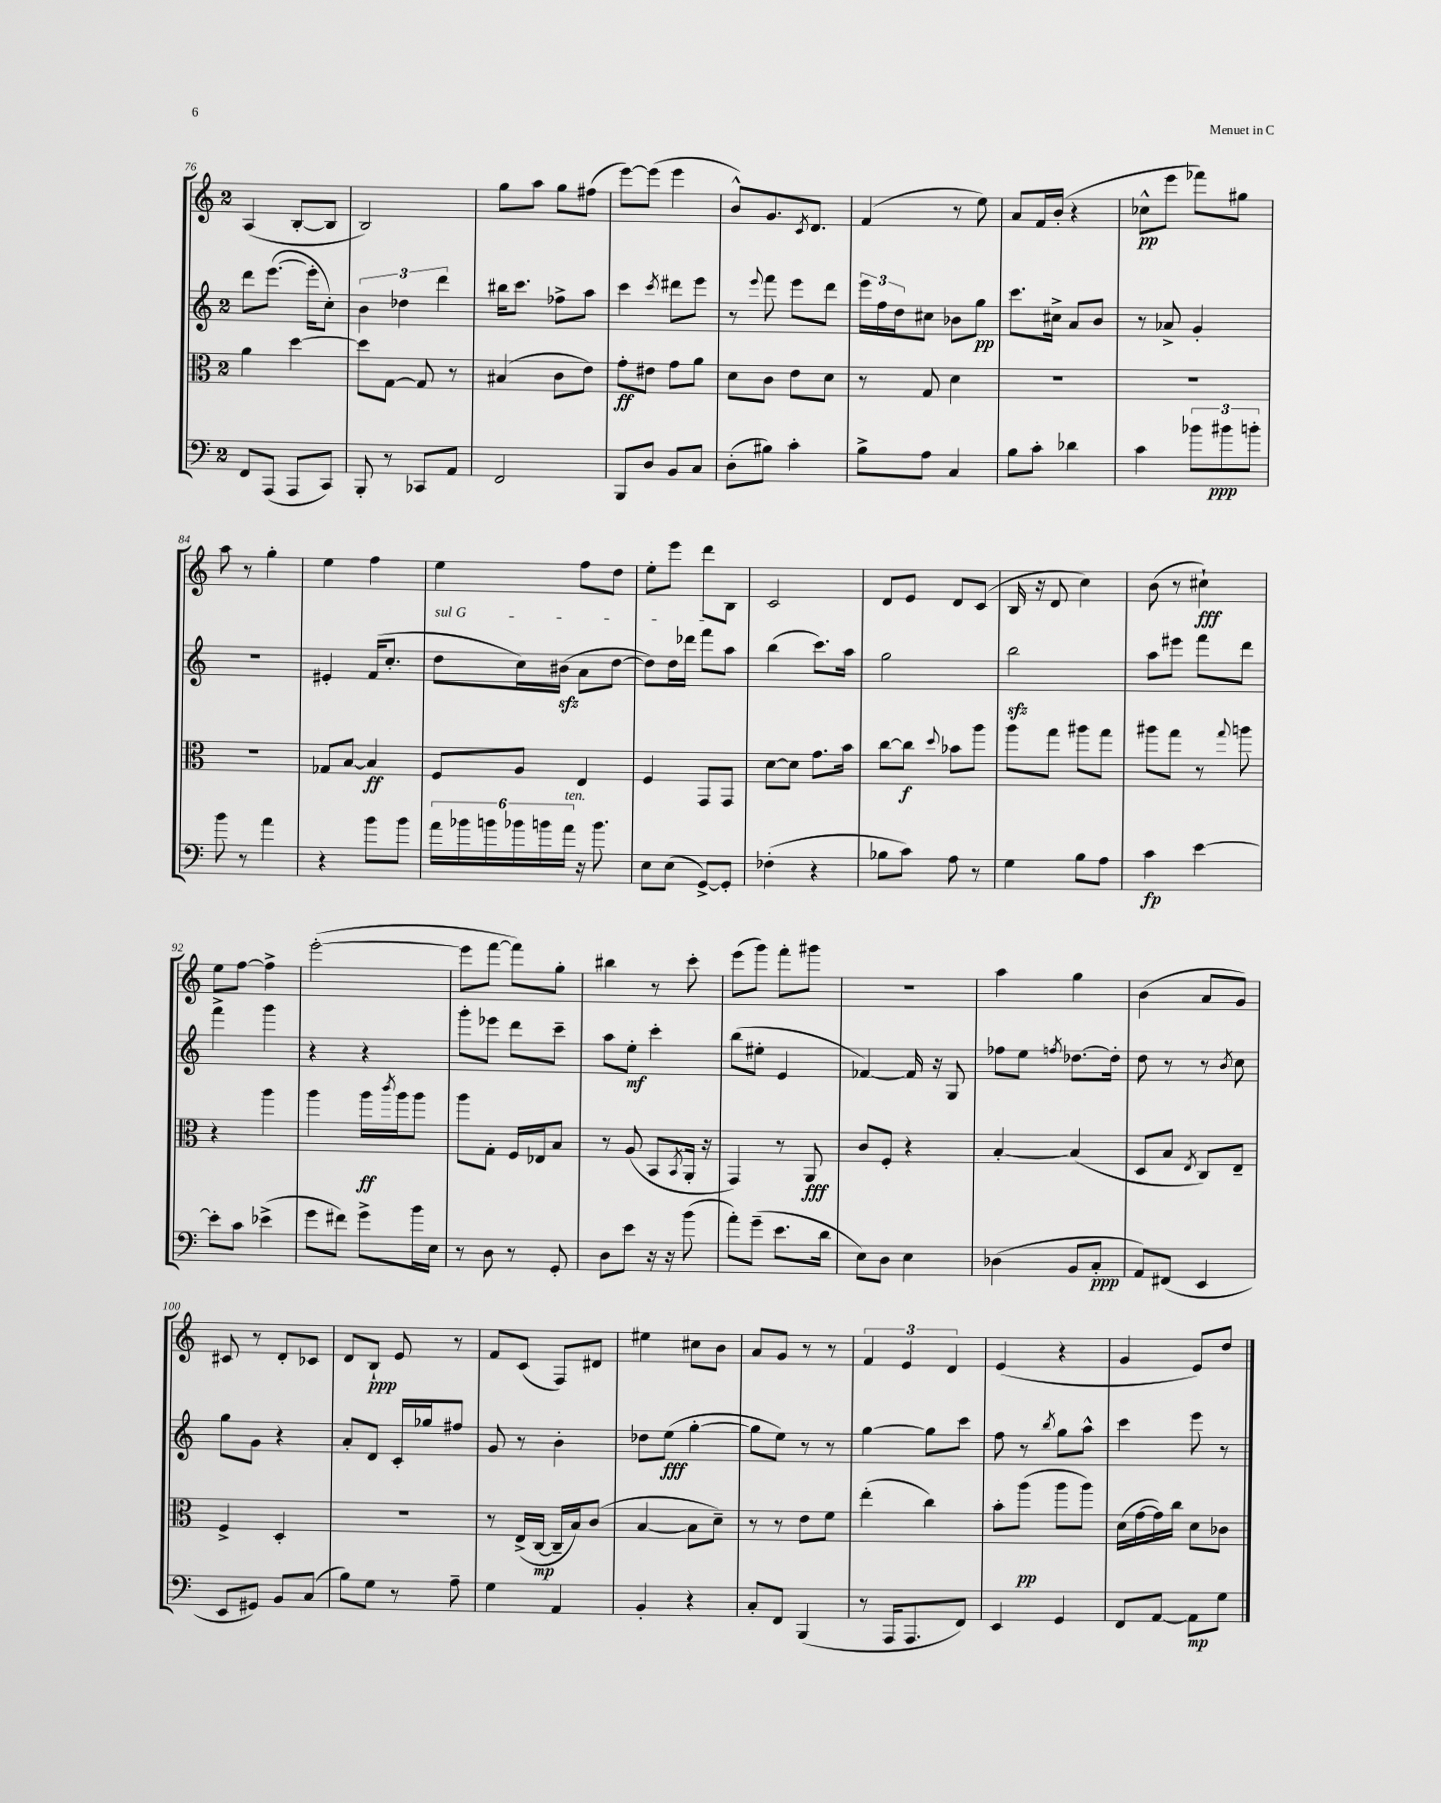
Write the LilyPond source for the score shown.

<<
\new StaffGroup <<
\new Staff = "s0" {
    \clef treble \key c \major \once \override Staff.TimeSignature.style = #'single-digit \time 2/4
    a4( b8~-. b8 |
    b2) |
    g''8 a''8 g''8 fis''8( |
    e'''8~) e'''8( e'''4 |
    b'8-^) g'8. \acciaccatura { c'8 } d'8. |
    f'4( r8 e''8) |
    a'8 f'16 b'16-.( r4 |
    ces''8-^\pp e'''8 fes'''8) gis''8 |
    a''8 r8 g''4-. |
    e''4 f''4 |
    e''4 f''8 d''8 |
    e''8-. e'''8 d'''8 b8 |
    c'2 |
    d'8 e'8 d'8 c'8( |
    b16 r16 d'8 c''4) |
    b'8( r8 cis''4-!\fff) |
    e''8 f''8~ f''4-> |
    e'''2~-.( |
    e'''8 f'''8~ f'''8) g''8-. |
    bis''4 r8 c'''8-. |
    e'''8( g'''8) f'''8-. gis'''8 |
    r2 |
    a''4 g''4 |
    b'4( a'8 g'8) |
    cis'8 r8 d'8-. ces'8 |
    d'8 b8-!\ppp e'8 r8 |
    f'8 c'8( f8) dis'8 |
    eis''4 cis''8 b'8 |
    a'8 g'8 r8 r8 |
    \tuplet 3/2 { f'4 e'4 d'4 } |
    e'4( r4 |
    g'4 e'8) d''8 \bar "|." |
}
\new Staff = "s1" {
    \clef treble \key c \major \once \override Staff.TimeSignature.style = #'single-digit \time 2/4
    d'''8 e'''8.~( e'''16-. c''8-.) |
    \tuplet 3/2 { b'4 des''4 d'''4 } |
    bis''16 c'''8. fes''8-> a''8 |
    c'''4 \acciaccatura { c'''8 } dis'''8 e'''8 |
    r8 \appoggiatura { e'''8 } f'''8 e'''8 d'''8 |
    \tuplet 3/2 { e'''16 f''16 d''16 } cis''8 bes'8 g''8\pp |
    c'''8. cis''16-> a'8 b'8 |
    r8 aes'8-> g'4-. |
    r2 |
    eis'4-. f'16( c''8.-. |
    \once \override TextSpanner.bound-details.left.text = \markup { \italic "sul G" } d''8\startTextSpan c''16) bis'16\sfz( a'8 d''8~ |
    d''8) d''16 des'''16 f'''8 a''8\stopTextSpan |
    b''4( c'''8.) a''16 |
    g''2 |
    b''2\sfz |
    a''8 eis'''8 f'''8 d'''8 |
    f'''4-> g'''4 |
    r4 r4 |
    g'''8-. ees'''8 d'''8 c'''8-- |
    a''8 e''8-.\mf c'''4-. |
    b''8( eis''8-. e'4 |
    fes'4~) fes'16 r16 g8 |
    fes''8 e''8 \acciaccatura { f''8 } des''8.~ des''16-. |
    d''8 r8 r8 \acciaccatura { b'8 } c''8 |
    g''8 g'8 r4 |
    a'8-. d'8 c'16-. ges''16 fis''8 |
    g'8 r8 b'4-. |
    des''8 e''8\fff( g''4~-. |
    g''8 e''8) r8 r8 |
    g''4~ g''8 c'''8 |
    f''8 r8 \acciaccatura { b''8 } g''8 a''8-^ |
    c'''4 e'''8 r8 \bar "|." |
}
\new Staff = "s2" {
    \clef alto \key c \major \once \override Staff.TimeSignature.style = #'single-digit \time 2/4
    a'4 d''4~ |
    d''8 g8~ g8 r8 |
    bis4( c'8 e'8) |
    g'8-.\ff eis'8 g'8 a'8 |
    d'8 c'8 e'8 d'8 |
    r8 g8 d'4 |
    R2 |
    R2 |
    R2 |
    ges8 b8~ b4\ff |
    f8 a8 e4 |
    f4 g,8 g,8 |
    d'8~ d'8 g'8. b'16 |
    c''8~ c''8\f \appoggiatura { d''8 } bes'8 a''8 |
    a''8 g''8 ais''8 g''8 |
    ais''8 g''8 r8 \appoggiatura { g''8 } a''8 |
    r4 a''4 |
    a''4 a''16\ff \acciaccatura { c'''8 } a''16 a''8 |
    a''8 g8-. f16 ees16 b8 |
    r8 a8( b,8 \acciaccatura { b,8 } a,16-. r16 |
    g,4) r8 a,8\fff |
    c'8 f8-. r4 |
    b4~-. b4( |
    d8 b8 \acciaccatura { e8 } c8) e8-- |
    f4-> d4-. |
    R2 |
    r8 e16->( c16~\mp c16-- b16) c'8( |
    b4~ b8 d'8--) |
    r8 r8 e'8 f'8 |
    e''4-.( c''4) |
    b'8-. a''8\pp( a''8 a''8) |
    d'16( g'16~ g'16) c''16 d'8 ces'8 \bar "|." |
}
\new Staff = "s3" {
    \clef bass \key c \major \once \override Staff.TimeSignature.style = #'single-digit \time 2/4
    f,8 a,,8( a,,8 c,8) |
    b,,8-. r8 ces,8 a,8 |
    f,2 |
    b,,8 d8 b,8 c8 |
    d8-.( bis8) c'4-. |
    b8-> a8 c4 |
    b8 c'8-. des'4 |
    c'4 \tuplet 3/2 { bes'8 bis'8\ppp b'8-. } |
    b'8 r8 a'4 |
    r4 b'8 b'8 |
    \tuplet 6/4 { a'16 bes'16 b'16 bes'16 b'16 a'16^\markup { \italic "ten." } } r16 b'8. |
    e8 e8( g,8~->) g,8-. |
    fes4-.( r4 |
    bes8 c'8) a8 r8 |
    g4 b8 a8 |
    c'4\fp e'4~ |
    e'8-. c'8 ees'4->( |
    g'8 fis'8) g'8-> b'16 e16 |
    r8 d8 r8 g,8-. |
    d8 e'8 r16 r16 b'8( |
    a'8-.) g'8--( e'8. d'16 |
    e8) d8 e4 |
    des4( b,8 c8-.\ppp |
    a,8) fis,8( e,4 |
    e,8 gis,8) b,8 c8( |
    b8) g8 r8 a8-- |
    g4 a,4 |
    b,4-. r4 |
    c8-. f,8 b,,4( |
    r8 a,,16 a,,8. f,8) |
    e,4 g,4 |
    f,8 a,8~ a,8\mp g8 \bar "|." |
}
>>
>>
\layout { \context { \Score currentBarNumber = #76 } }
